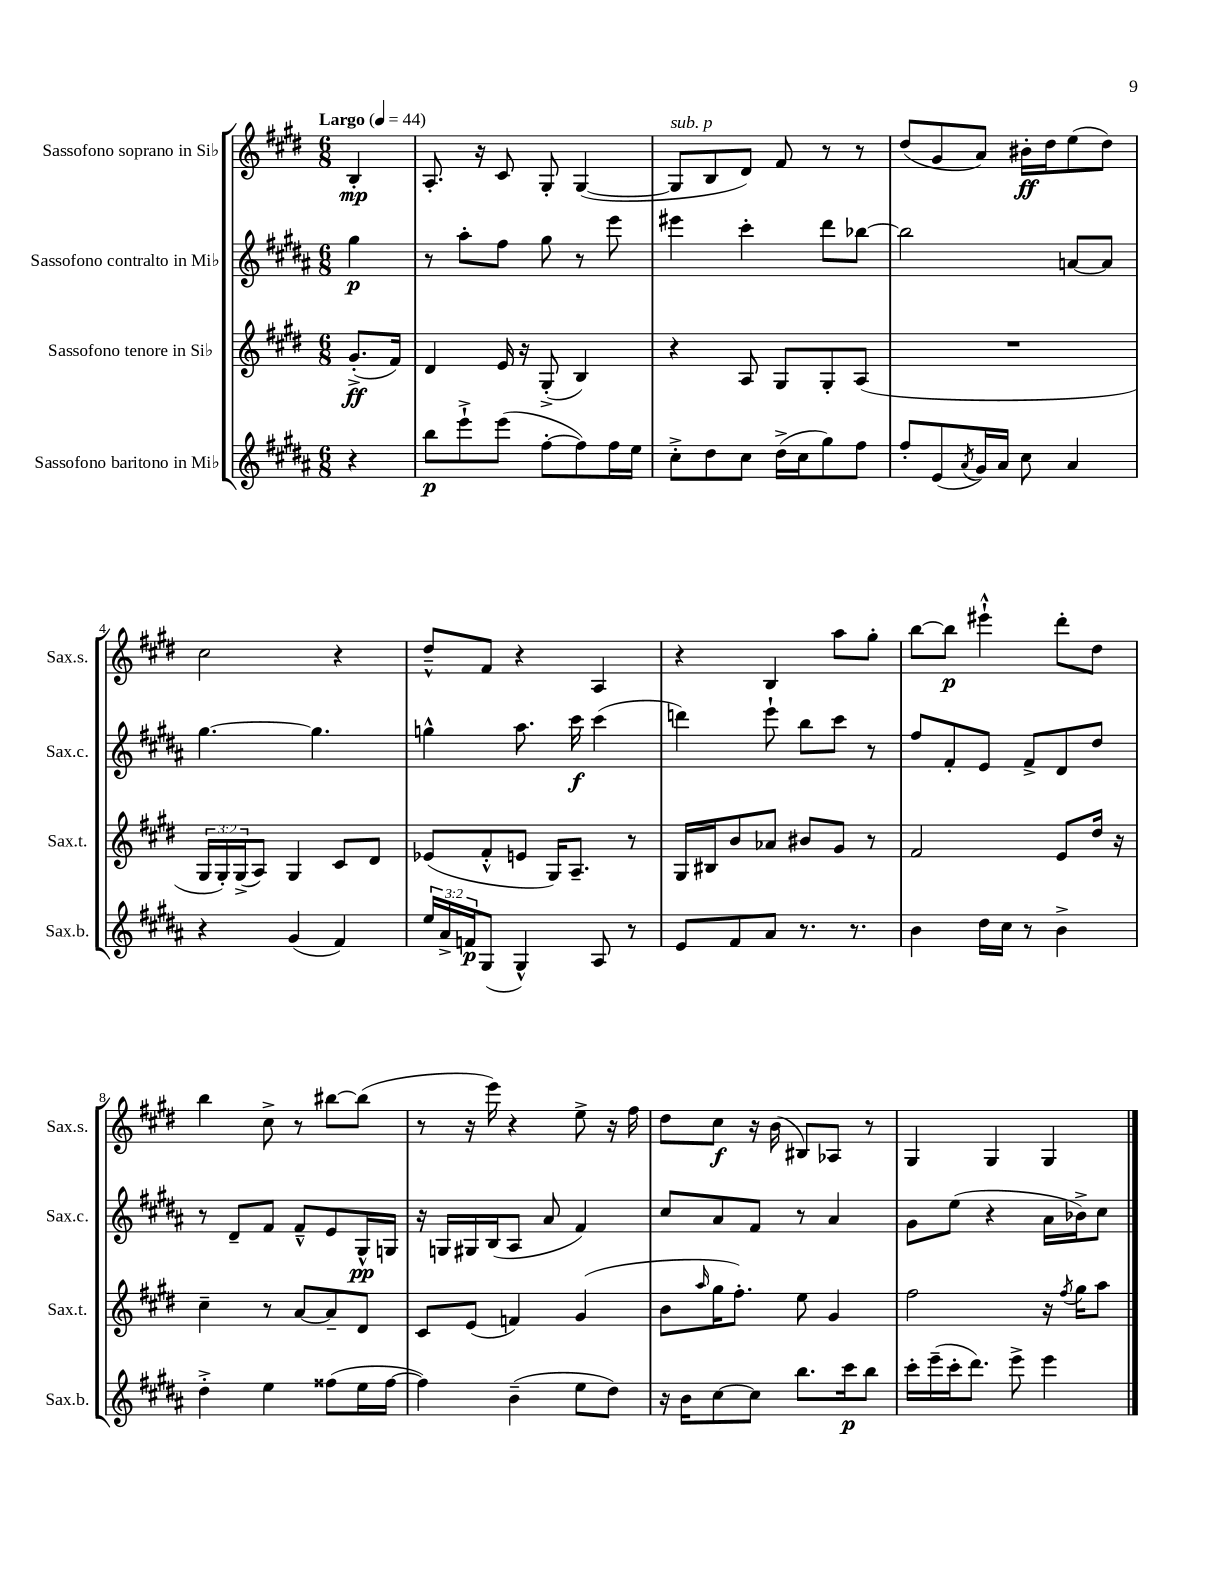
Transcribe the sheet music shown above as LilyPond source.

<<
\new StaffGroup <<
\new Staff = "s0" \with { instrumentName = "Sassofono soprano in Sib" shortInstrumentName = "Sax.s." } {
    \clef treble \key e \major \numericTimeSignature \time 6/8 \partial 4 \tempo "Largo" 4 = 44
    b4-.\mp |
    a8.-. r16 cis'8 gis8-. gis4~( |
    gis8^\markup { \italic "sub. p" } b8 dis'8) fis'8 r8 r8 |
    dis''8( gis'8 a'8) bis'16-.\ff dis''16 e''8( dis''8) |
    cis''2 r4 |
    dis''8---^ fis'8 r4 a4 |
    r4 b4 a''8 gis''8-. |
    b''8~ b''8\p eis'''4-!-^ dis'''8-. dis''8 |
    b''4 cis''8-> r8 bis''8~ bis''8( |
    r8 r16 e'''16) r4 e''8-> r16 fis''16 |
    dis''8 cis''8\f r16 b'16( bis8) aes8 r8 |
    gis4 gis4 gis4 \bar "|." |
}
\new Staff = "s1" \with { instrumentName = "Sassofono contralto in Mib" shortInstrumentName = "Sax.c." } {
    \clef treble \key b \major \numericTimeSignature \time 6/8 \partial 4
    gis''4\p |
    r8 ais''8-. fis''8 gis''8 r8 e'''8 |
    eis'''4 cis'''4-. dis'''8 bes''8~ |
    bes''2 a'8~ a'8 |
    gis''4.~ gis''4. |
    g''4-^ ais''8. cis'''16\f cis'''4( |
    d'''4) e'''8-! b''8 cis'''8 r8 |
    fis''8 fis'8-. e'8 fis'8-> dis'8 dis''8 |
    r8 dis'8-- fis'8 fis'8---^ e'8 gis16-^\pp g16 |
    r16 g16 gis16 b16( ais8 ais'8 fis'4) |
    cis''8 ais'8 fis'8 r8 ais'4 |
    gis'8 e''8( r4 ais'16 bes'16->) cis''8 \bar "|." |
}
\new Staff = "s2" \with { instrumentName = "Sassofono tenore in Sib" shortInstrumentName = "Sax.t." } {
    \clef treble \key e \major \numericTimeSignature \time 6/8 \override Staff.TupletNumber.text = #tuplet-number::calc-fraction-text \partial 4
    gis'8.-.->\ff( fis'16) |
    dis'4 e'16 r16 gis8-.->( b4) |
    r4 a8 gis8 gis8-. a8( |
    R2. |
    \tuplet 3/2 { gis16 gis16-.) gis16->( } a8) gis4 cis'8 dis'8 |
    ees'8( fis'8-.-^ e'8 gis16) a8.-- r8 |
    gis16 bis16 b'8 aes'8 bis'8 gis'8 r8 |
    fis'2 e'8 dis''16 r16 |
    cis''4-- r8 a'8~ a'8-- dis'8 |
    cis'8 e'8( f'4) gis'4( |
    b'8 \grace { a''16 } gis''16 fis''8.-.) e''8 gis'4 |
    fis''2 r16 \acciaccatura { fis''8 } gis''16 a''8 \bar "|." |
}
\new Staff = "s3" \with { instrumentName = "Sassofono baritono in Mib" shortInstrumentName = "Sax.b." } {
    \clef treble \key b \major \numericTimeSignature \time 6/8 \override Staff.TupletNumber.text = #tuplet-number::calc-fraction-text \partial 4
    r4 |
    b''8\p e'''8-!-> e'''8( fis''8~-. fis''8) fis''16 e''16 |
    cis''8-.-> dis''8 cis''8 dis''16->( cis''16 gis''8) fis''8 |
    fis''8-. e'8( \acciaccatura { ais'8 } gis'16) ais'16 cis''8 ais'4 |
    r4 gis'4( fis'4) |
    \tuplet 3/2 { e''16 ais'16-> f'16\p } gis8( gis4-^) ais8 r8 |
    e'8 fis'8 ais'8 r8. r8. |
    b'4 dis''16 cis''16 r8 b'4-> |
    dis''4-.-> e''4 fisis''8( e''16 fisis''16~ |
    fisis''4) b'4--( e''8 dis''8) |
    r16 b'16 cis''8~ cis''8 b''8. cis'''16\p b''8 |
    cis'''16-. e'''16--( cis'''16-. dis'''8.) e'''8-> e'''4 \bar "|." |
}
>>
>>
